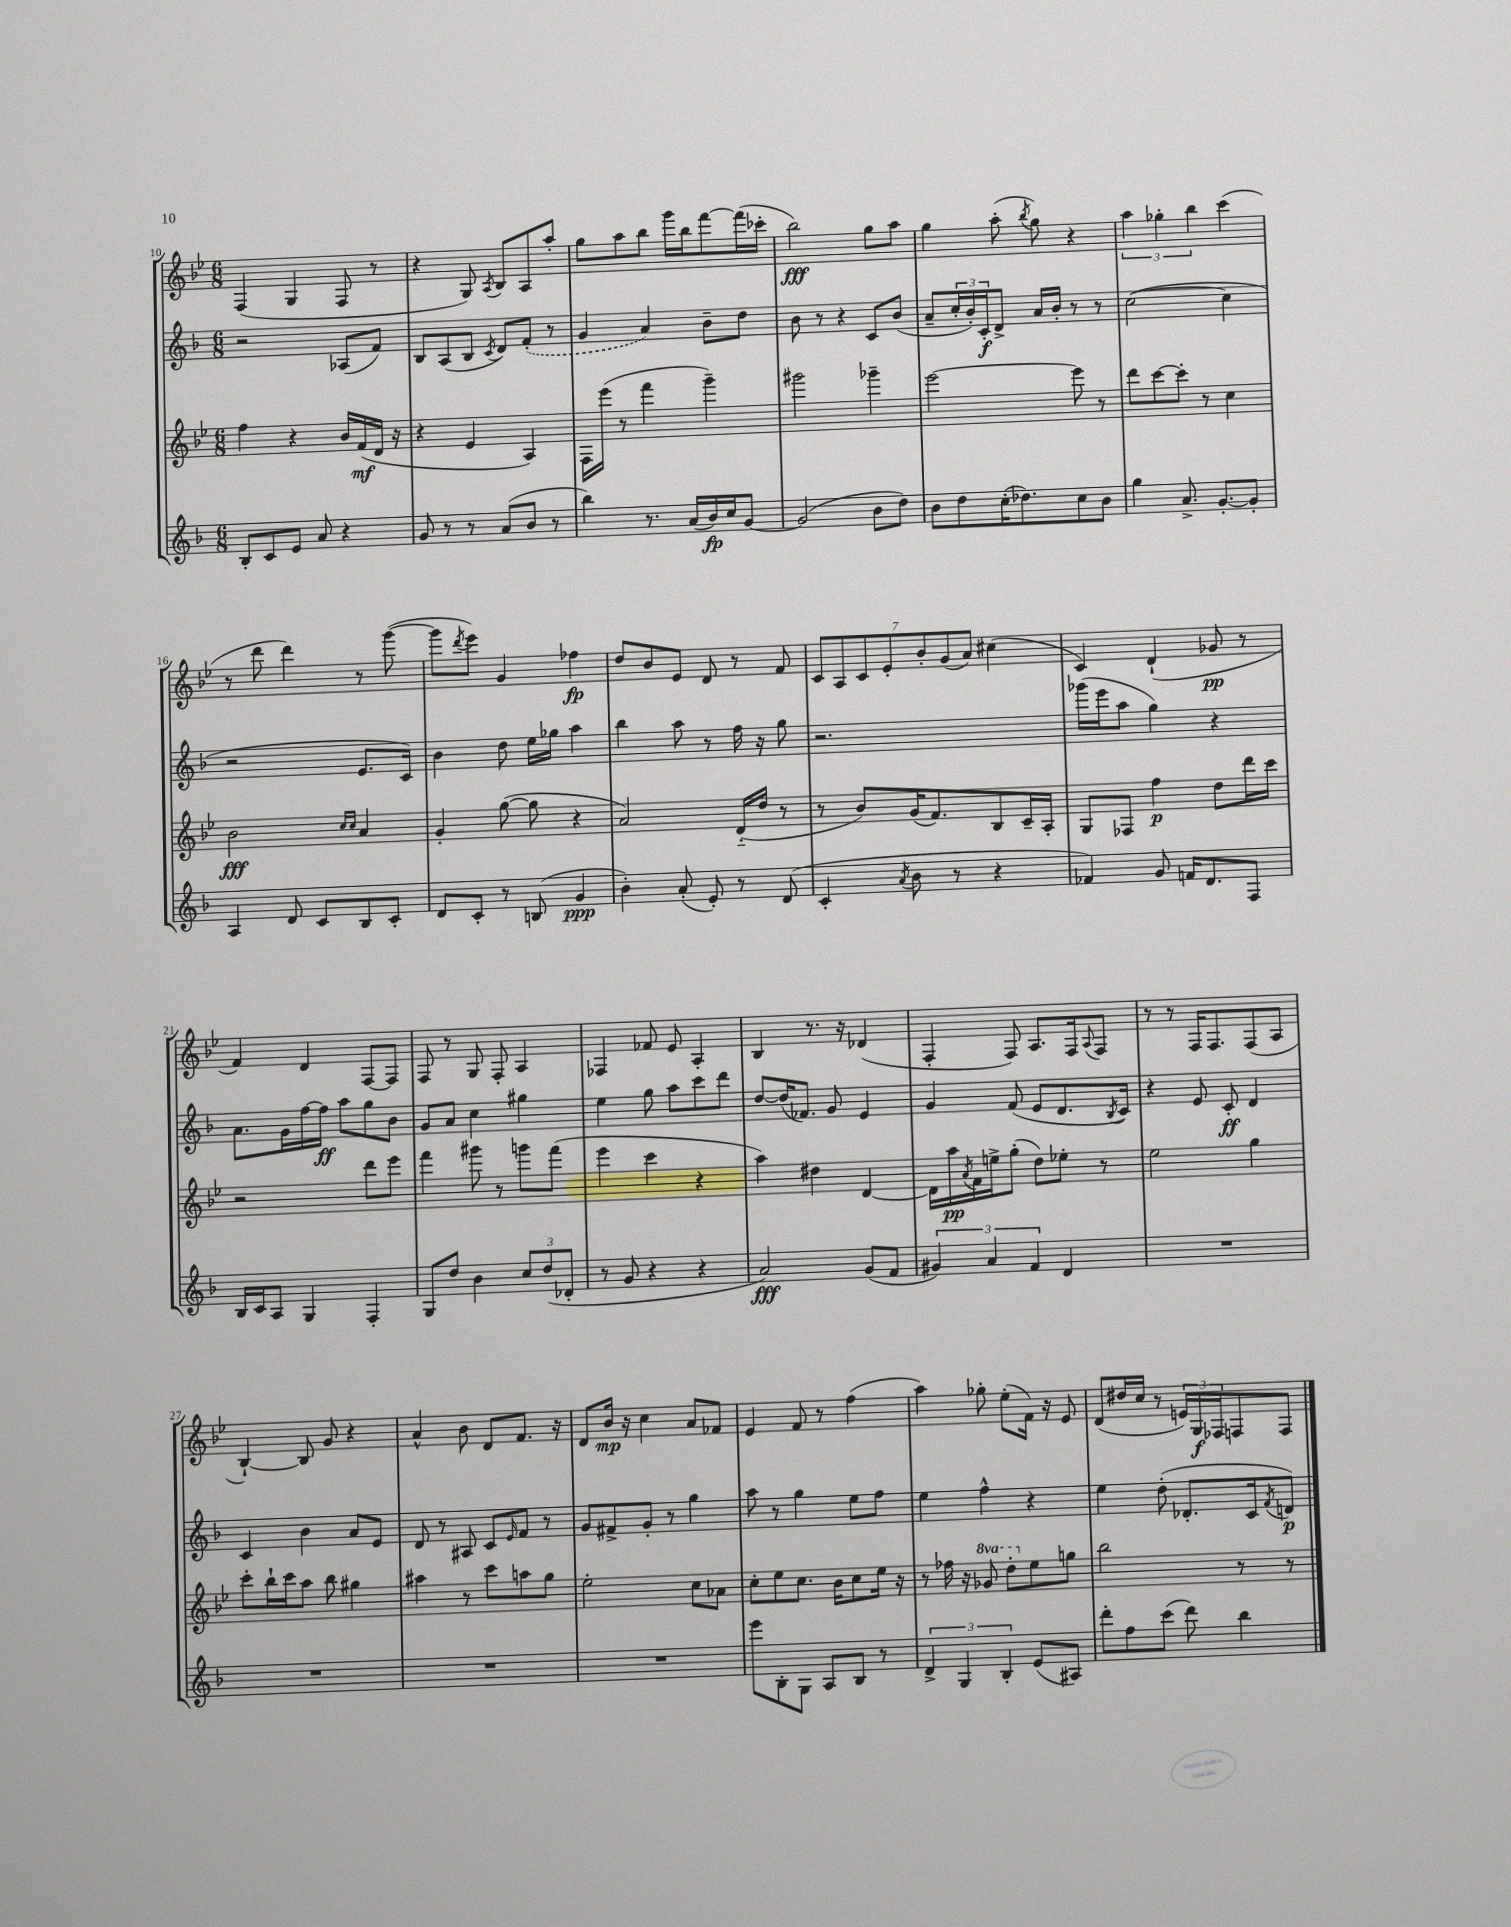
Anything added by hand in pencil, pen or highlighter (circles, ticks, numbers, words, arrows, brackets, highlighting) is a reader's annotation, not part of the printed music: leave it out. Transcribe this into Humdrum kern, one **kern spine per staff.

**kern	**kern	**kern	**kern
*staff4	*staff3	*staff2	*staff1
*clefG2	*clefG2	*clefG2	*clefG2
*k[b-]	*k[b-e-]	*k[b-]	*k[b-e-]
*M6/8	*M6/8	*M6/8	*M6/8
8B-'	4ff	2r	(4F
8c	.	.	.
8e	4r	.	4G
8a	.	.	.
4r	16b-	(8A-	8F
.	(16f	.	.
.	16d	8f)	8r
.	16r	.	.
=	=	=	=
8g	4r	8B-	4r
8r	.	(8A	.
8r	4e-	8B-	8G)
.	.	8qc	8qA
(8a	.	8d)	8B-
8b-	4A)	(8f'	8A
8r	.	8r	8aa'
=	=	=	=
4bb-)	16F	4g	8gg
.	(16eee-	.	.
.	8r	.	8aa
8.r	4fff	4a)	8bb-
.	.	.	16ggg
(16a	.	.	16bb-
16b-)	4ggg~)	8b-~	[8fff
16cc	.	.	.
[8g	.	8dd	(16fff]
.	.	.	16ccc-'
=	=	=	=
(2g]	2ggg#	8b-	2bb-)
.	.	8r	.
.	.	4r	.
8b-	4ggg-~	8c	8gg
8dd)	.	(8b-	8aa
=	=	=	=
8b-	[2eee-	8a~	4gg
8dd	.	24cc'	.
.	.	24b-')	.
.	.	24c'	.
(16cc'	.	8d^	(8aa'
8.dd-)	.	.	.
.	.	.	8qbb-
.	.	16a	8gg)
.	.	16b-'	.
8cc	8eee-]	8r	4r
8b-	8r	8r	.
=	=	=	=
4gg	8ddd	([2cc	6aa
.	[8ccc	.	.
.	.	.	6gg-'
8.a^	8ccc']	.	.
.	.	.	6bb-
.	8r	.	.
[8.g'	.	.	.
.	4cc	4cc]	(4ccc
8g']	.	.	.
=	=	=	=
4A	2b-	2r	8r
.	.	.	8ddd
8d	.	.	4ddd)
8c	.	.	.
.	16qqcc	.	.
.	16qqcc	.	.
8B-	4a	8.e	8r
8c'	.	.	([8ggg
.	.	16c)	.
=	=	=	=
8d	4g'	4b-	8ggg]
.	.	.	8qddd
8c'	.	.	8eee-)
8r	([8gg	8dd	4g
(8B	8gg]	16ee	.
.	.	16gg-	.
4g	4r	4aa	4ff-
=	=	=	=
4b-')	2a)	4bb-	8dd
.	.	.	8b-
(8a'	.	8aa	8e-
8e')	.	8r	8d
8r	(16d'~	16ff	8r
.	16dd	16r	.
(8d	8r	8gg	8f
=	=	=	=
4c'	8r	2.r	14c
.	.	.	14A
.	8b-)	.	.
.	.	.	14c
.	.	.	14e-'
8qa	.	.	.
8b-	(16g	.	.
.	.	.	14b-'
.	8.f)	.	.
.	.	.	(14g
8r	.	.	.
.	.	.	14a)
4r	8B-	.	(4cc#
.	16c~	.	.
.	16A'	.	.
=	=	=	=
4f-)	8G	(16ggg-	4c)
.	.	16eee	.
.	8F-	8aa	.
8g	4ff	4gg)	(4d`
16f	.	.	.
8.d	.	.	.
.	8dd	4r	8g-
8F	16ddd	.	8r
.	16ccc	.	.
=	=	=	=
16B-	2r	8.a	4f)
16c	.	.	.
8A	.	.	.
.	.	16g	.
4G	.	[16ff	4d
.	.	16ff]	.
.	.	8aa	.
4F'	8ddd	8gg	[8F
.	8eee-	8b-	8F]
=	=	=	=
8G	4fff	8g	8F
8dd	.	8a	8r
4b-	8ggg#	4cc	8G
.	8r	.	8F'
12cc	8ggg	4gg#	4A
(12dd	.	.	.
.	(8fff	.	.
12d-'	.	.	.
=	=	=	=
8r	4eee-	4ee	4F-
8g	.	.	.
4r	4ccc	8gg	8f-
.	.	8aa	8e-
4r	4r	8ccc	4A'
.	.	8ddd	.
=	=	=	=
2a)	4aa)	[8dd	4B-
.	.	(16dd]	.
.	.	8.f-)	.
.	4dd#	.	8.r
.	.	8g	.
.	.	.	16r
(8g	[4d	4e	(4d-
8f	.	.	.
=	=	=	=
6g#)	16d]	4g	4F'
.	16aa	.	.
.	8qa	.	.
.	16f	.	.
6a	.	.	.
.	16ee^	.	.
.	(8gg'	(8f	8F)
6f	.	.	.
.	8dd)	8e	8.A
4d	8ee-'	8.d	.
.	.	.	16F
.	.	.	8qqA
.	8r	.	8F
.	.	8qB-	.
.	.	16c)	.
=	=	=	=
2.r	2ee-	4r	8r
.	.	.	8r
.	.	8e	16F
.	.	.	8.F
.	.	8c'	.
.	4gg	4d	(8F
.	.	.	8A
=	=	=	=
2.r	8ccc'	4c	[4B-`)
.	16bb-`	.	.
.	16ccc	.	.
.	8aa	4b-	8B-]
.	8bb-	.	8g
.	4gg#	8a	4r
.	.	8e	.
=	=	=	=
2.r	4aa#	8d	4a^^
.	.	8r	.
.	8r	8A#	8b-
.	8ccc	8c	8d
.	.	16qqe	.
.	8aa	8f	8.f
.	8gg	8r	.
.	.	.	16r
=	=	=	=
2.r	2ee-'	8g	8d
.	.	8f#^	16b-
.	.	.	16r
.	.	8g'	4cc
.	.	8r	.
.	8cc	4gg	8a
.	8a-	.	8f-
=	=	=	=
8eee	8cc'	8aa	4e-
8B-'	8ee-	8r	.
8G	8.cc	4gg	8f
8A	.	.	8r
.	16b-	.	.
8B-	8cc	8ee	(4ff
8r	16ee-	8ff	.
.	16r	.	.
=	=	=	=
6d^	8r	4ee	4aa)
.	16ff-	.	.
6G	.	.	.
.	16r	.	.
.	8gg-	4ff^^	8gg-'
6B-'	.	.	.
.	8ddd'	.	(8ee-'
(8e	8ee-	4r	16f)
.	.	.	16r
8A#)	8gg	.	8e-
=	=	=	=
8ddd'	2bb-	4ee	(8d
8ff	.	.	16dd#
.	.	.	16cc
(8ccc	.	(8dd'	8r
8ddd)	.	8.d-'	24e)
.	.	.	24G
.	.	.	24F-
4bb-	8r	.	8F
.	.	16c	.
.	.	8qf	.
.	8r	8d)	8F
==	==	==	==
*-	*-	*-	*-
